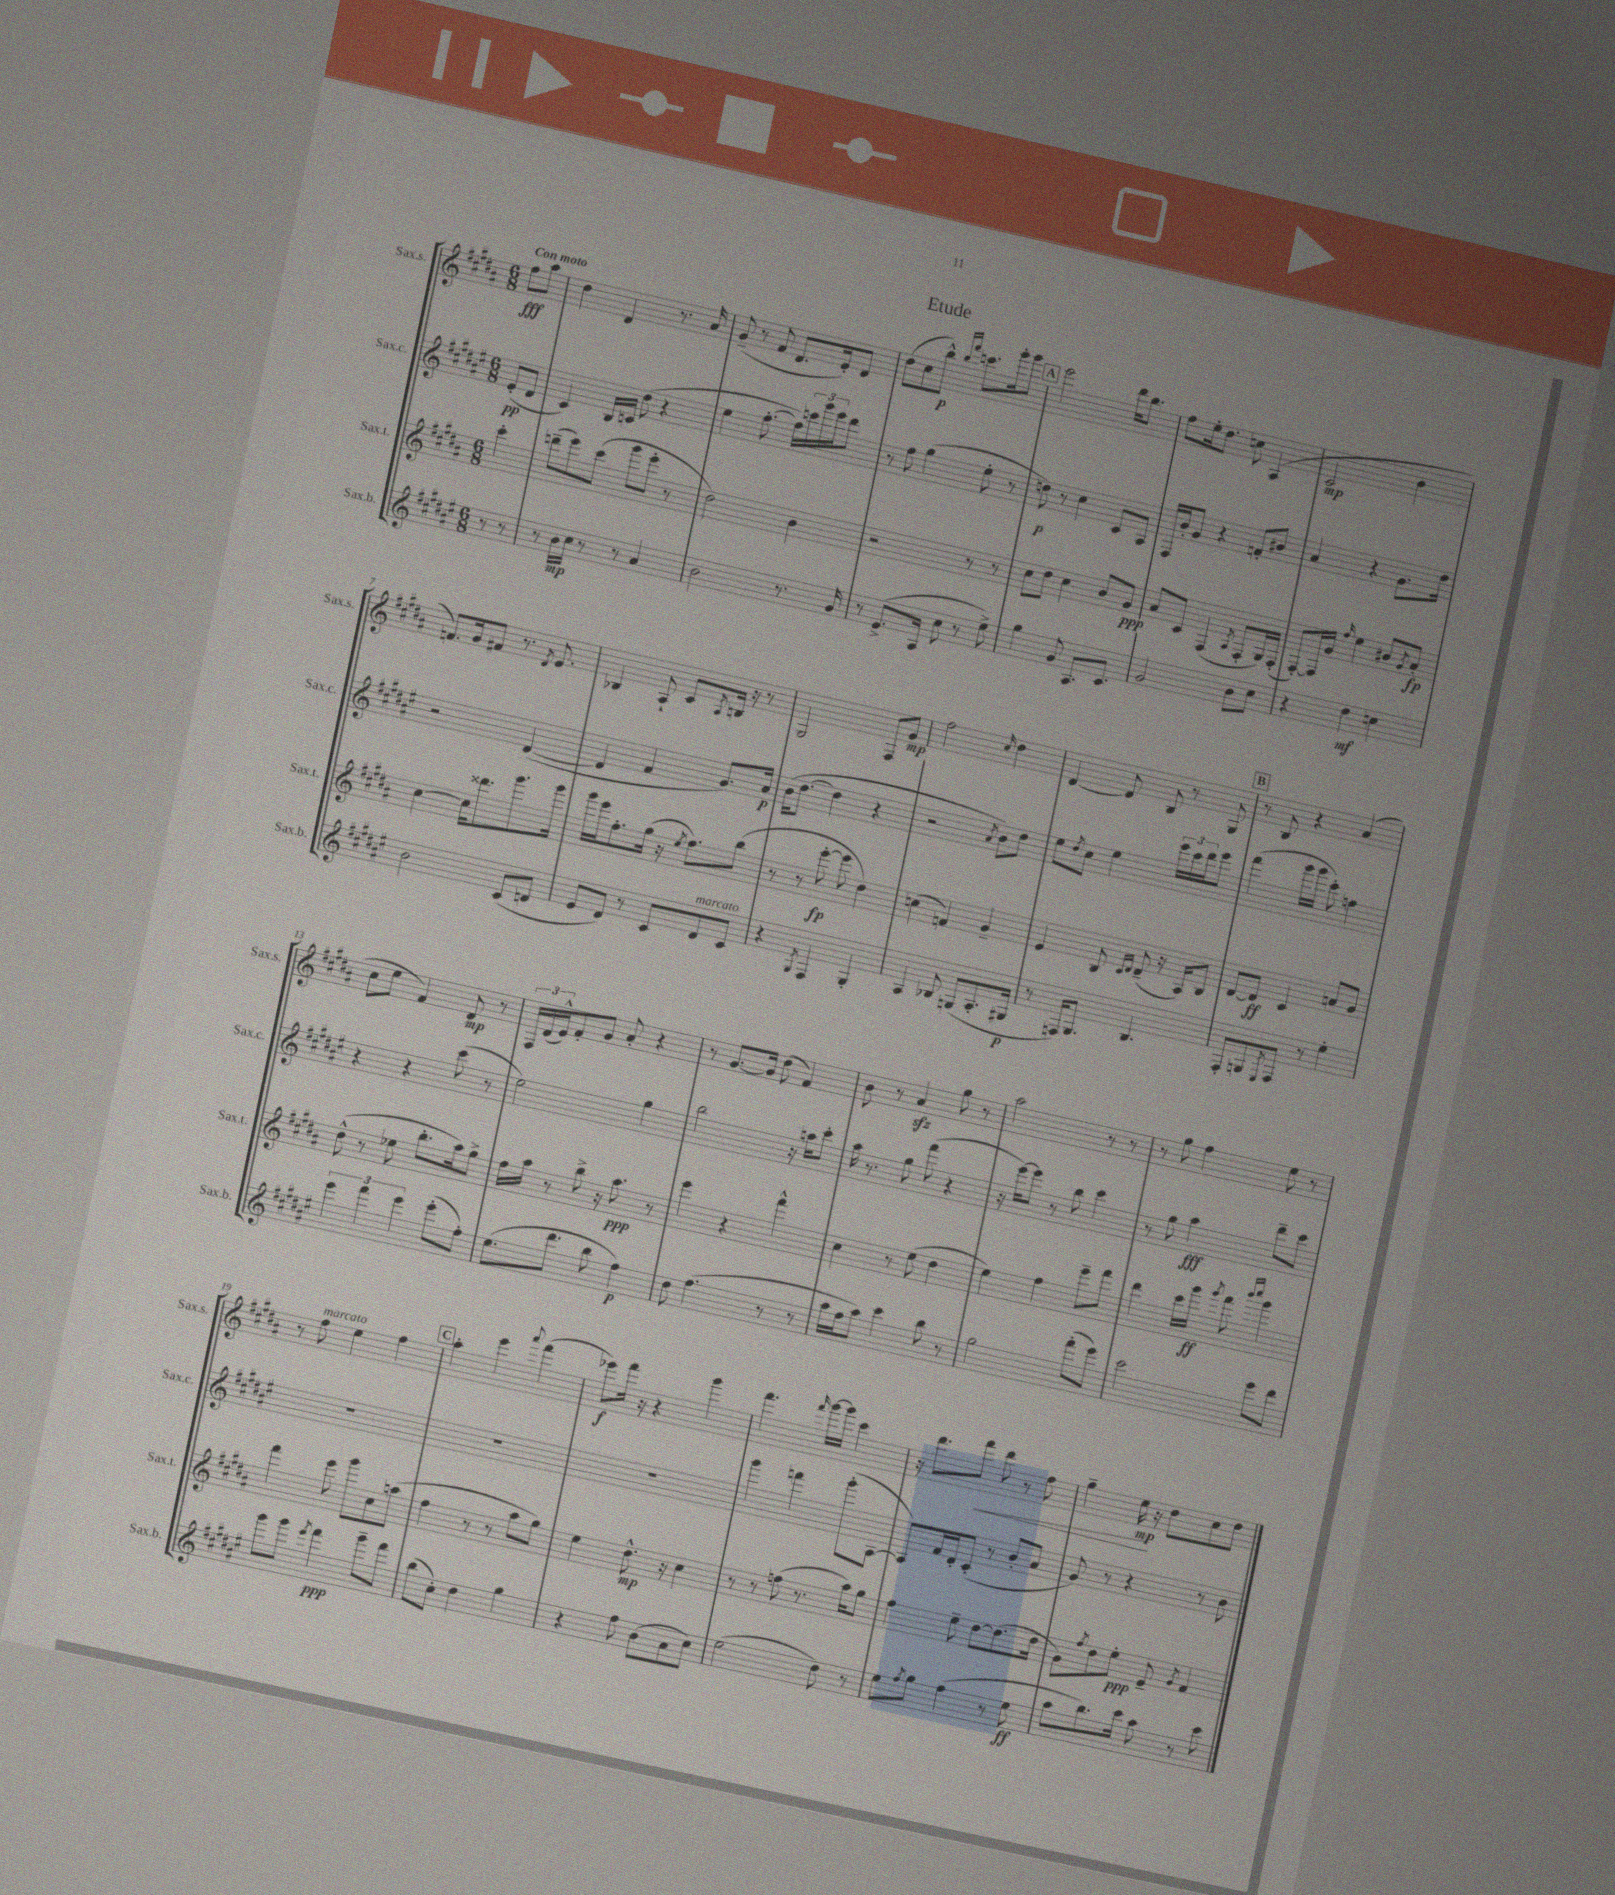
\header { title = "Etude" }
<<
\new StaffGroup <<
\new Staff = "s0" \with { instrumentName = "Sax.s." shortInstrumentName = "Sax.s." } {
    \clef treble \key b \major \numericTimeSignature \time 6/8 \partial 4 \tempo "Con moto"
    fis''8\fff ais''8 |
    dis''4 dis'4 r8. ais'16 |
    gis'8--( r8 fis'8 dis'8. e'16-.) dis'8 |
    dis''8( cis''8 b''8-^\p) \grace { b''16 fis'''16 } c'''8. gis'''16-. gis'''8 |
    \mark \markup { \box "A" } e'''2 dis'''16 b''8. |
    fis''8 e''16-. dis''8. c''8 ais4( |
    cis'2\mp b'4 |
    f'8.) gis'16 fis'8 r8. \acciaccatura { dis'8 } e'8. |
    bes4 ais8-! cis'8 \acciaccatura { ais8 } b16 r16 r8 |
    gis2 fis8 gis'8\mp |
    fis''2 \grace { cis''16 } dis''4 |
    dis'4~ dis'8 b8 r8 gis8 |
    \mark \markup { \box "B" } r8 b8 r4 ais'4( |
    cis''8 e''8 fis'4) dis'8\mp r8 |
    \tuplet 3/2 { fis16 dis'16( e'16-^) } fis'8-. gis'8 ais'8-. r4 |
    r8 gis'8.~ gis'16 dis''8( fis'4) |
    b'8 r8 ais'4\sfz gis''8 r8 |
    ais''2 r8 r8 |
    r8 gis''8 fis''4 e''8 r8 |
    r8 fis''8^\markup { \italic "marcato" } e''4 fis''4 |
    \mark \markup { \box "C" } ais''4-. e'''4 \appoggiatura { ais'''8 } fis'''4( |
    ees'''8\f) fis'''16 r16 r4 gis'''4 |
    fis'''4. \grace { fis'''16 } gis'''16~ gis'''16 cis'''4 |
    r16 dis'''8. fis'''8\< dis'''8 r8 fis''8 |
    gis''4-- e''16\mp\! r16 dis''8 cis''8 dis''8 \bar "|." |
}
\new Staff = "s1" \with { instrumentName = "Sax.c." shortInstrumentName = "Sax.c." } {
    \clef treble \key fis \major \numericTimeSignature \time 6/8 \partial 4
    eis'8-.\pp( dis'8 |
    cis'4) b16 c'16 dis''8( r4 |
    eis''4 fis''8.~-. fis''16) \tuplet 3/2 { c'''16 gis'''16 eis'''16 } dis'''8 |
    r8 fis''8 gis''4( eis''8-. r8 |
    \mark \markup { \box "A" } d''8\p) r8 cis''4 cis'8 ais8 |
    fis16 b'16-. gis'8 r4 f'8-. bis'8 |
    ais'4 r4 gis'8. dis''16 |
    r2 dis'4~( |
    dis'4 fis'4 gis'8.) ais'16\p |
    b'16( dis''8.~ dis''4 r4 |
    r2 \acciaccatura { ais'8 } b'8) dis''8 |
    eis''8 \acciaccatura { dis''8 } cis''8 eis''4 \tuplet 3/2 { eis'''16 cis'''16 dis'''16 } eis'''8 |
    \mark \markup { \box "B" } fis'''4( gis'''16 gis'''16 cis'''8-.) f''4 |
    r4 r4 cis'''8( r8 |
    eis''2) gis''4 |
    b''2 r16 a''16 cis'''8-. |
    ais''16 r8. gis''8 fis'''8( r4 |
    r16 eis'''16~) eis'''8 r8 b''8 cis'''4 |
    r8 gis''8 ais''4\fff dis'''8-- cis'''8 |
    R2. |
    \mark \markup { \box "C" } R2. |
    R2. |
    gis'''4 f'''4 gis'''8-.( ais8~ |
    ais8) fis'16 dis'16-. cis'8-.( r8 b'8-. ais'8 |
    gis'8) r8 r4 r8 b'8 \bar "|." |
}
\new Staff = "s2" \with { instrumentName = "Sax.t." shortInstrumentName = "Sax.t." } {
    \clef treble \key b \major \numericTimeSignature \time 6/8 \partial 4
    cis'''4-. |
    d'''8--( e'''8) cis'''8( gis'''8 e'''8-. r8 |
    dis''2) b'4 |
    r2 r8 r8 |
    \mark \markup { \box "A" } cis''8 dis''8 cis''4 b'8 gis'8\ppp |
    ais'8 cis'8 fis4( \acciaccatura { ais8 } fis8-. gis16) fis16-.( |
    fis8~-.) fis16 gis'16 \grace { fis''16 } e''4 bis'8 \acciaccatura { gis'8 } ais'8-.\fp |
    cis''4~ cis''16 disis'''8. gis'''8. gis'''16 |
    gis'''16 e'''16 fis''8.-. gis''16( r16 \acciaccatura { e''8 } fis''8.) b''8( |
    r8 r8 e'''8~-.\fp e'''8 dis''4) |
    c''4( f'4) gis'4-- |
    e'4 b8 \grace { cis'16 dis'16 } dis'8--( r16 ais16) b8 |
    \mark \markup { \box "B" } dis'8~ dis'8\ff cis'4 a'8 gis'8 |
    dis''8-^( r8 ees''8 b''8.-. ais''16) gis''8-> |
    fis''16 ais''16 r8 b''8-> r16 ais''8.\ppp r8 |
    e'''4 r4 fis'''4-^ |
    cis''4 r8 e''8( dis''4 |
    e''4) fis''4 e'''8-- fis'''8 |
    dis'''4 cis'''16 gis'''16\ff \acciaccatura { gis'''8 } fis'''8 \grace { b'''16 cis''''16 } gis'''4 |
    fis'''4 e'''8 gis'''8 cis''8 a''8( |
    \mark \markup { \box "C" } fis''4 r8 r8 ais''8 gis''8) |
    e''4 dis''8.-^\mp r16 cis''4 |
    r8 r8 f''8( r8. ais''16) gis''8 |
    fis''4 e''8-- dis''8~ dis''8.( dis''16 |
    gis'8) \acciaccatura { fis''8 } dis''8 e''8-.\ppp e'8-- \acciaccatura { gis'8 } fis'4 \bar "|." |
}
\new Staff = "s3" \with { instrumentName = "Sax.b." shortInstrumentName = "Sax.b." } {
    \clef treble \key fis \major \numericTimeSignature \time 6/8 \partial 4
    r8 r8 |
    r8 b'16\mp cis''16 r8 r8 ais'4 |
    b'2 r8. gis'16 |
    r8 eis'8.->( ais16 cis''8 r8 eis''8->) |
    \mark \markup { \box "A" } gis''4 gis'8 ais8. cis'8. |
    gis'2 b'8 cis''8 |
    r4 dis''4\mf c''4 |
    b'2 cis'8( d'8 |
    eis'8 dis'8) r8 cis'8 dis'8^\markup { \italic "marcato" } cis'8 |
    r4 \acciaccatura { gis8 } fis4 gis4-. |
    ais4 bes8 g8( ais8.-. gis16\p |
    r8 f16) gis8. b4. |
    \mark \markup { \box "B" } fis8-. g8 \acciaccatura { eis8 } fis8 r8 eis''4-. |
    \tuplet 3/2 { eis'''4 fis'''4 eis'''4 } eis'''8-.( fis''8-.) |
    eis''8.( dis'''8. b''8 fis''4\p) |
    dis''8 fis''4.( r8 r8 |
    ais''16 fis''16 ais''8) cis'''4 b''8 r8 |
    gis''2 fis'''8-.( eis'''8) |
    cis'''2 eis'''8 dis'''8 |
    gis'''8 gis'''8 \acciaccatura { eis'''8 } fis'''4\ppp gis'''8-- fis'''8 |
    \mark \markup { \box "C" } b''8( cis''8-.) dis''4 gis''4 |
    r4 fis''8 b'8( ais'8 cis''8) |
    eis''2( dis''8) r8 |
    eis''8 \acciaccatura { fis''8 } gis''8 fis''4( r8 eis''8\ff |
    ais''8 b''8.) cis'''16 ais''8 r8 cis'''8 \bar "|." |
}
>>
>>
